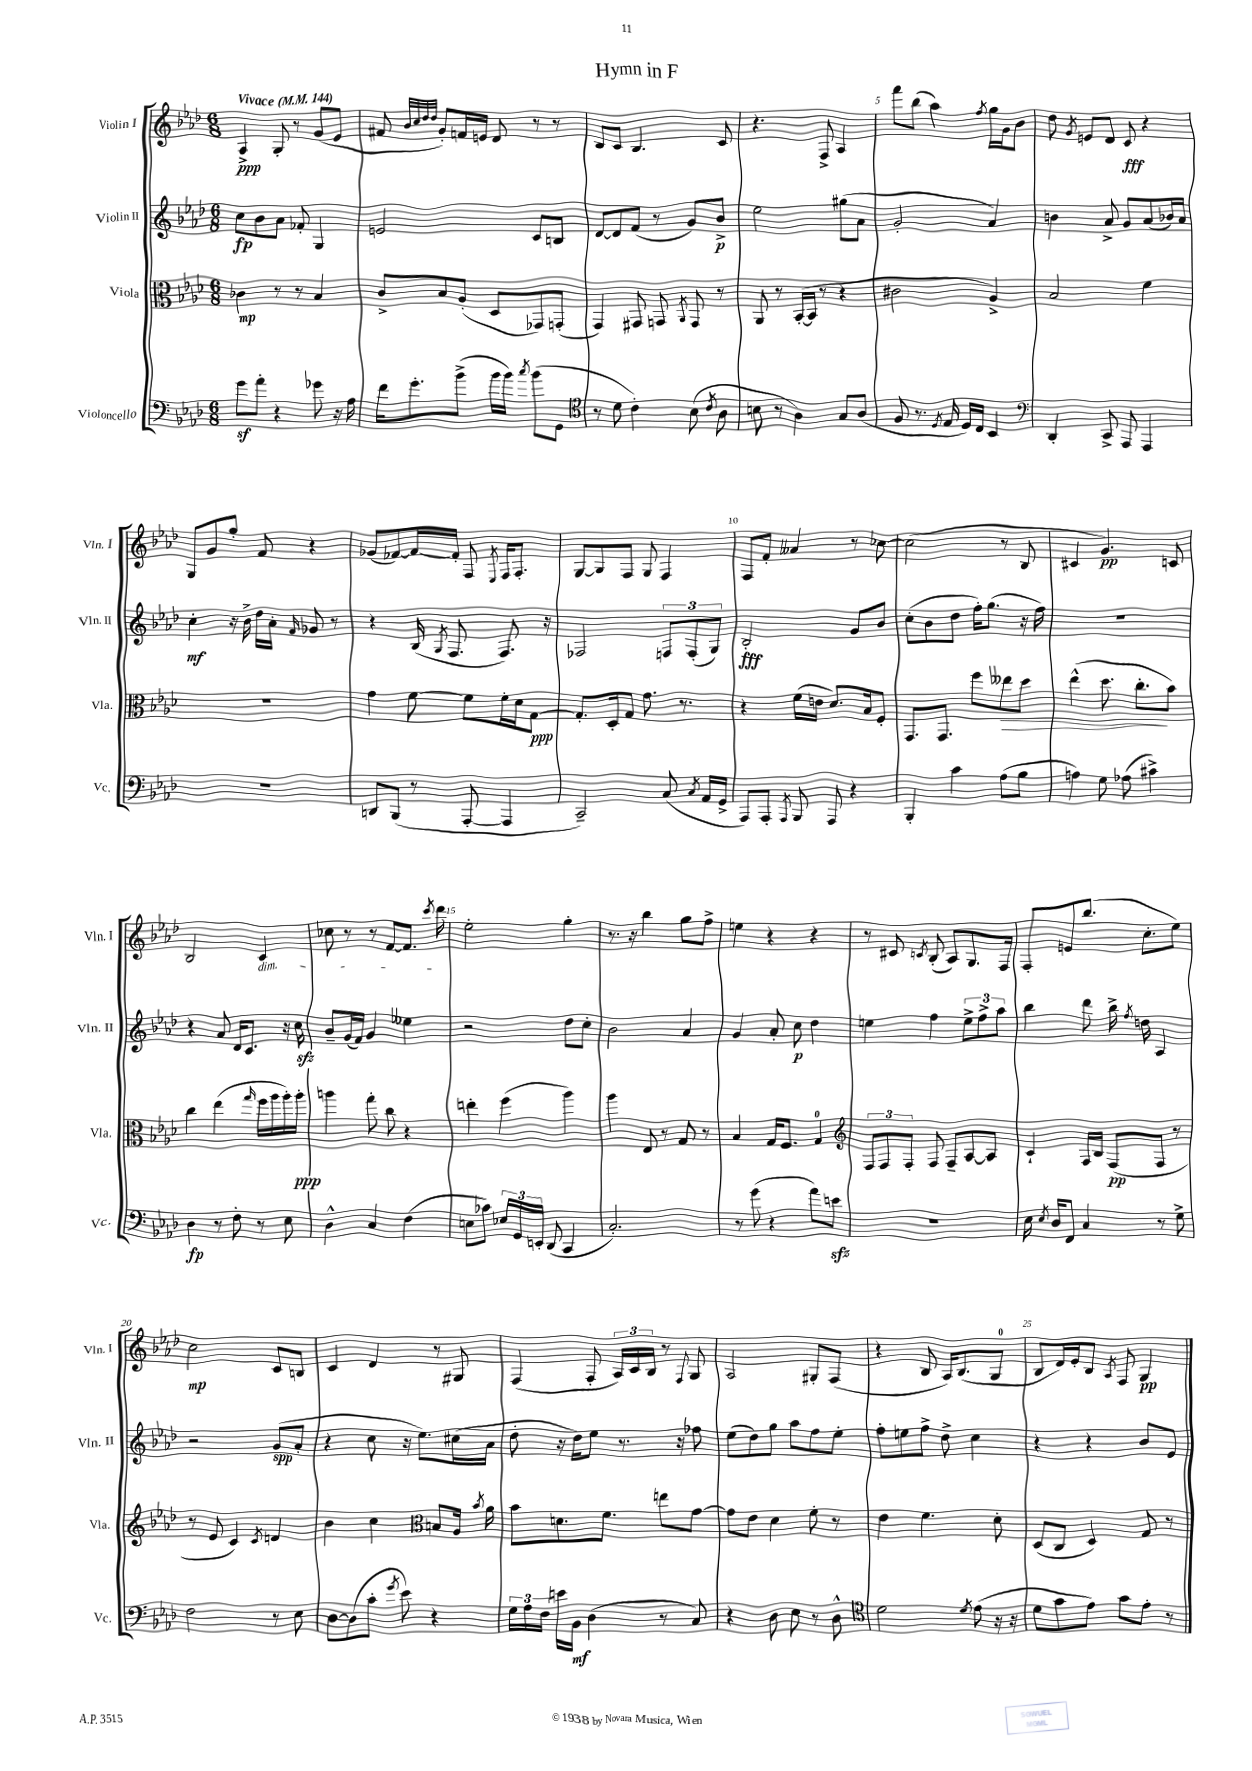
\header { title = "Hymn in F" }
<<
\new StaffGroup <<
\new Staff = "s0" \with { instrumentName = "Violin I" shortInstrumentName = "Vln. I" } {
    \clef treble \key aes \major \numericTimeSignature \time 6/8 \tempo "Vivace" 4 = 144
    \autoBeamOff aes4->\ppp g8-. r8 g'8[( ees'8] |
    fis'8 \grace { bes'32[ c''32 des''32 des''32] } g'8[-.) f'16 e'16] des'8 r8 r8 |
    bes8[ c'8] bes4. c'8 |
    r4. f8-> aes4 |
    f'''8[ bes''8]( aes''4) \acciaccatura { f''8 } g''16[ g'16 bes'8] |
    des''8 \acciaccatura { g'8 } e'8[ des'8] c'8\fff r4 |
    g8[ g'8 g''8]-. f'8 r4 |
    ges'8[( fes'8~) fes'16~ fes'16]-. f8 \acciaccatura { ees8 } f16[ f8.]-. |
    g8[~ g8 f8] g8 f4 |
    f8[ f'8]-. aeses'4 r8 ces''8~ |
    ces''2( r8 bes8 |
    cis'4 g'4.\pp) c'8 |
    bes2 c'4\dim |
    ces''8 r8 r8 f'8[~ f'8.] \acciaccatura { c'''8 } des'''16\! |
    ees''2-. g''4-. |
    r8. r16 bes''4 g''8[ f''8]-> |
    e''4 r4 r4 |
    r8 cis'8 \acciaccatura { c'8 } bes8-.( aes8[) g8. f16] |
    f8[-. e'8 bes''8.]( c''8.[-. ees''8]) |
    c''2\mp c'8[ b8] |
    c'4 des'4 r8 gis8 |
    f4( f8-. \tuplet 3/2 { aes16[) c'16 bes16] } r8 \appoggiatura { f8 } g8 |
    aes2 gis8[-. f8]( |
    r4 bes8 aes16[) bes8.( g8]-0 |
    bes8[ des'16) ees'16-. bes8] \acciaccatura { aes8 } f8 g4\pp \bar "|." |
}
\new Staff = "s1" \with { instrumentName = "Violin II" shortInstrumentName = "Vln. II" } {
    \clef treble \key aes \major \numericTimeSignature \time 6/8
    \autoBeamOff c''8[\fp bes'8 aes'8] fes'8-. g4 |
    e'2 c'8[ b8] |
    des'8[~ des'8 f'8]( r8 g'8[) bes'8]->\p |
    ees''2 gis''8[( aes'8] |
    g'2-. aes'4) |
    b'4 aes'8-> g'8[ aes'8( bes'16) aes'16] |
    c''4-.\mf r16 bes'16-> des''16[ aes'16]-. \grace { f'16 } ges'8 r8 |
    r4 bes16( \acciaccatura { g8 } f8. f8.) r16 |
    fes2 \tuplet 3/2 { f8[ f8-.( g8]) } |
    bes2-.\fff g'8[ bes'8] |
    c''8[-.( bes'8 des''8] f''16[-.) g''8.]( r16 f''16) |
    R2. |
    r4 aes'8 des'16[ c'8.] r16 c''16\sfz |
    bes'8[-- g'16( f'16]) g'4 eeses''4 |
    r2 des''8[ c''8]-. |
    bes'2 aes'4 |
    g'4 aes'8-. c''8\p des''4 |
    e''4 f''4 \tuplet 3/2 { e''8[-> f''8-> aes''8] } |
    bes''4 des'''8 bes''16-> \acciaccatura { f''8 } d''16 aes4 |
    r2 g'8[\spp( aes'8]-. |
    r4 c''8 r16 ees''8.[) cis''16( aes'16] |
    des''8-. r16 des''16[) ees''8] r8. r16 fes''8 |
    ees''8[( des''8) g''8] aes''8[ f''8 ees''8]-. |
    f''8[-. e''8 f''8]-> des''8-> c''4 |
    r4 r4 bes'8[ ees'8] \bar "|." |
}
\new Staff = "s2" \with { instrumentName = "Viola" shortInstrumentName = "Vla." } {
    \clef alto \key aes \major \numericTimeSignature \time 6/8
    \autoBeamOff ces'4\mp r8 r8 bes4 |
    c'8[-> bes8 aes8]-.( des8[ ges,8) g,8]-.( |
    g,4) gis,8 g,8 \acciaccatura { aes,8 } g,8 r8 |
    aes,8 r8 bes,16[~-.( bes,16] r8 r4 |
    cis'2 aes4->) |
    bes2 f'4 |
    R2. |
    g'4 f'8~ f'8[ f'16-. des'16 g8]~\ppp |
    g8.[-. des16-. g8] g'8. r8. |
    r4 f'16[( e'16] des'8.[) bes16 f8]-. |
    g,8.[ g,8.] f''8[ eeses''8\> des''8] |
    ees''4-^( des''8. c''8.[-.\! bes'8]) |
    c''4 ees''4( \grace { g''16 } f''16[ aes''16 aes''16-.) aes''16]-.\ppp |
    a''4 g''8-. c''8 r4 |
    e''4-. f''4( aes''4) |
    aes''4 ees8 r8 g8 r8 |
    bes4 g16[ f8.] g4-0 |
    \clef treble \tuplet 3/2 { f8[ f8 f8]-. } f8 f8[-- aes8~ aes8] |
    c'4-! f16[ bes16] f8[\pp( f8] r8 |
    r8 ees'8 c'4) \acciaccatura { c'8 } d'4 |
    bes'4 c''4 \clef alto b8[ aes16] \acciaccatura { bes'8 } aes'16 |
    bes'8[ d'8. f'8.] e''8[ g'8]~ |
    g'8[ ees'8] des'4 f'8-. r8 |
    ees'4 f'4. des'8-. |
    des8[( c8] des4) g8 r8 \bar "|." |
}
\new Staff = "s3" \with { instrumentName = "Violoncello" shortInstrumentName = "Vc." } {
    \clef bass \key aes \major \numericTimeSignature \time 6/8
    \autoBeamOff g'8[\sf aes'8]-. r4 ges'8 r16 aes16 |
    f'16[ g'8.-. bes'8]->( bes'16[ bes'16]) \acciaccatura { c''8 } bes'8[( g,8] |
    \clef tenor r8 des'8 c'4-.) bes8( \acciaccatura { c'8 } aes8 |
    b8 r8 aes4) g8[ aes8]( |
    f8 r8. \acciaccatura { des8 } ees16 des16[) c16] bes,4 |
    \clef bass des,4-. c,8-> aes,,8 aes,,4 |
    R2. |
    d,8[ bes,,8]( r8 aes,,8~-. aes,,4 |
    c,2--) c8( \acciaccatura { c8 } aes,16[ g,16]-> |
    aes,,8[) aes,,8]-. \acciaccatura { aes,,8 } bes,,8 aes,,8 r4 |
    bes,,4-. c'4 aes8[( bes8] |
    a4) g8 aes8( cis'4->) |
    des4\fp r8 f8-. r8 ees8 |
    des4-^ c4 f4( |
    e8[ ces'8]) \tuplet 3/2 { ees16[ g,16 e,16]-. } des,8( c,4 |
    c2.-.) |
    r8 g'8( r4 aes'8[) e'8]\sfz |
    R2. |
    ees16 \acciaccatura { ees8 } des16[ f,8] c4 r8 g8-> |
    f2 r8 ees8 |
    des8[~ des8( c'8]-. \acciaccatura { g'8 } ees'8) r4 |
    \tuplet 3/2 { g16[ aes16 f16] } e'16[ bes,16]\mf des4( r8 c8) |
    r4 des8 ees8 r8 des8-^ |
    \clef tenor des'2 \acciaccatura { des'8 } ees'8( r16 r16 |
    des'8[ g'8 ees'8]) g'8[ ees'8]-. r8 \bar "|." |
}
>>
>>
\layout { \context { \Score \override BarNumber.break-visibility = ##(#f #t #t) barNumberVisibility = #(every-nth-bar-number-visible 5) } }
